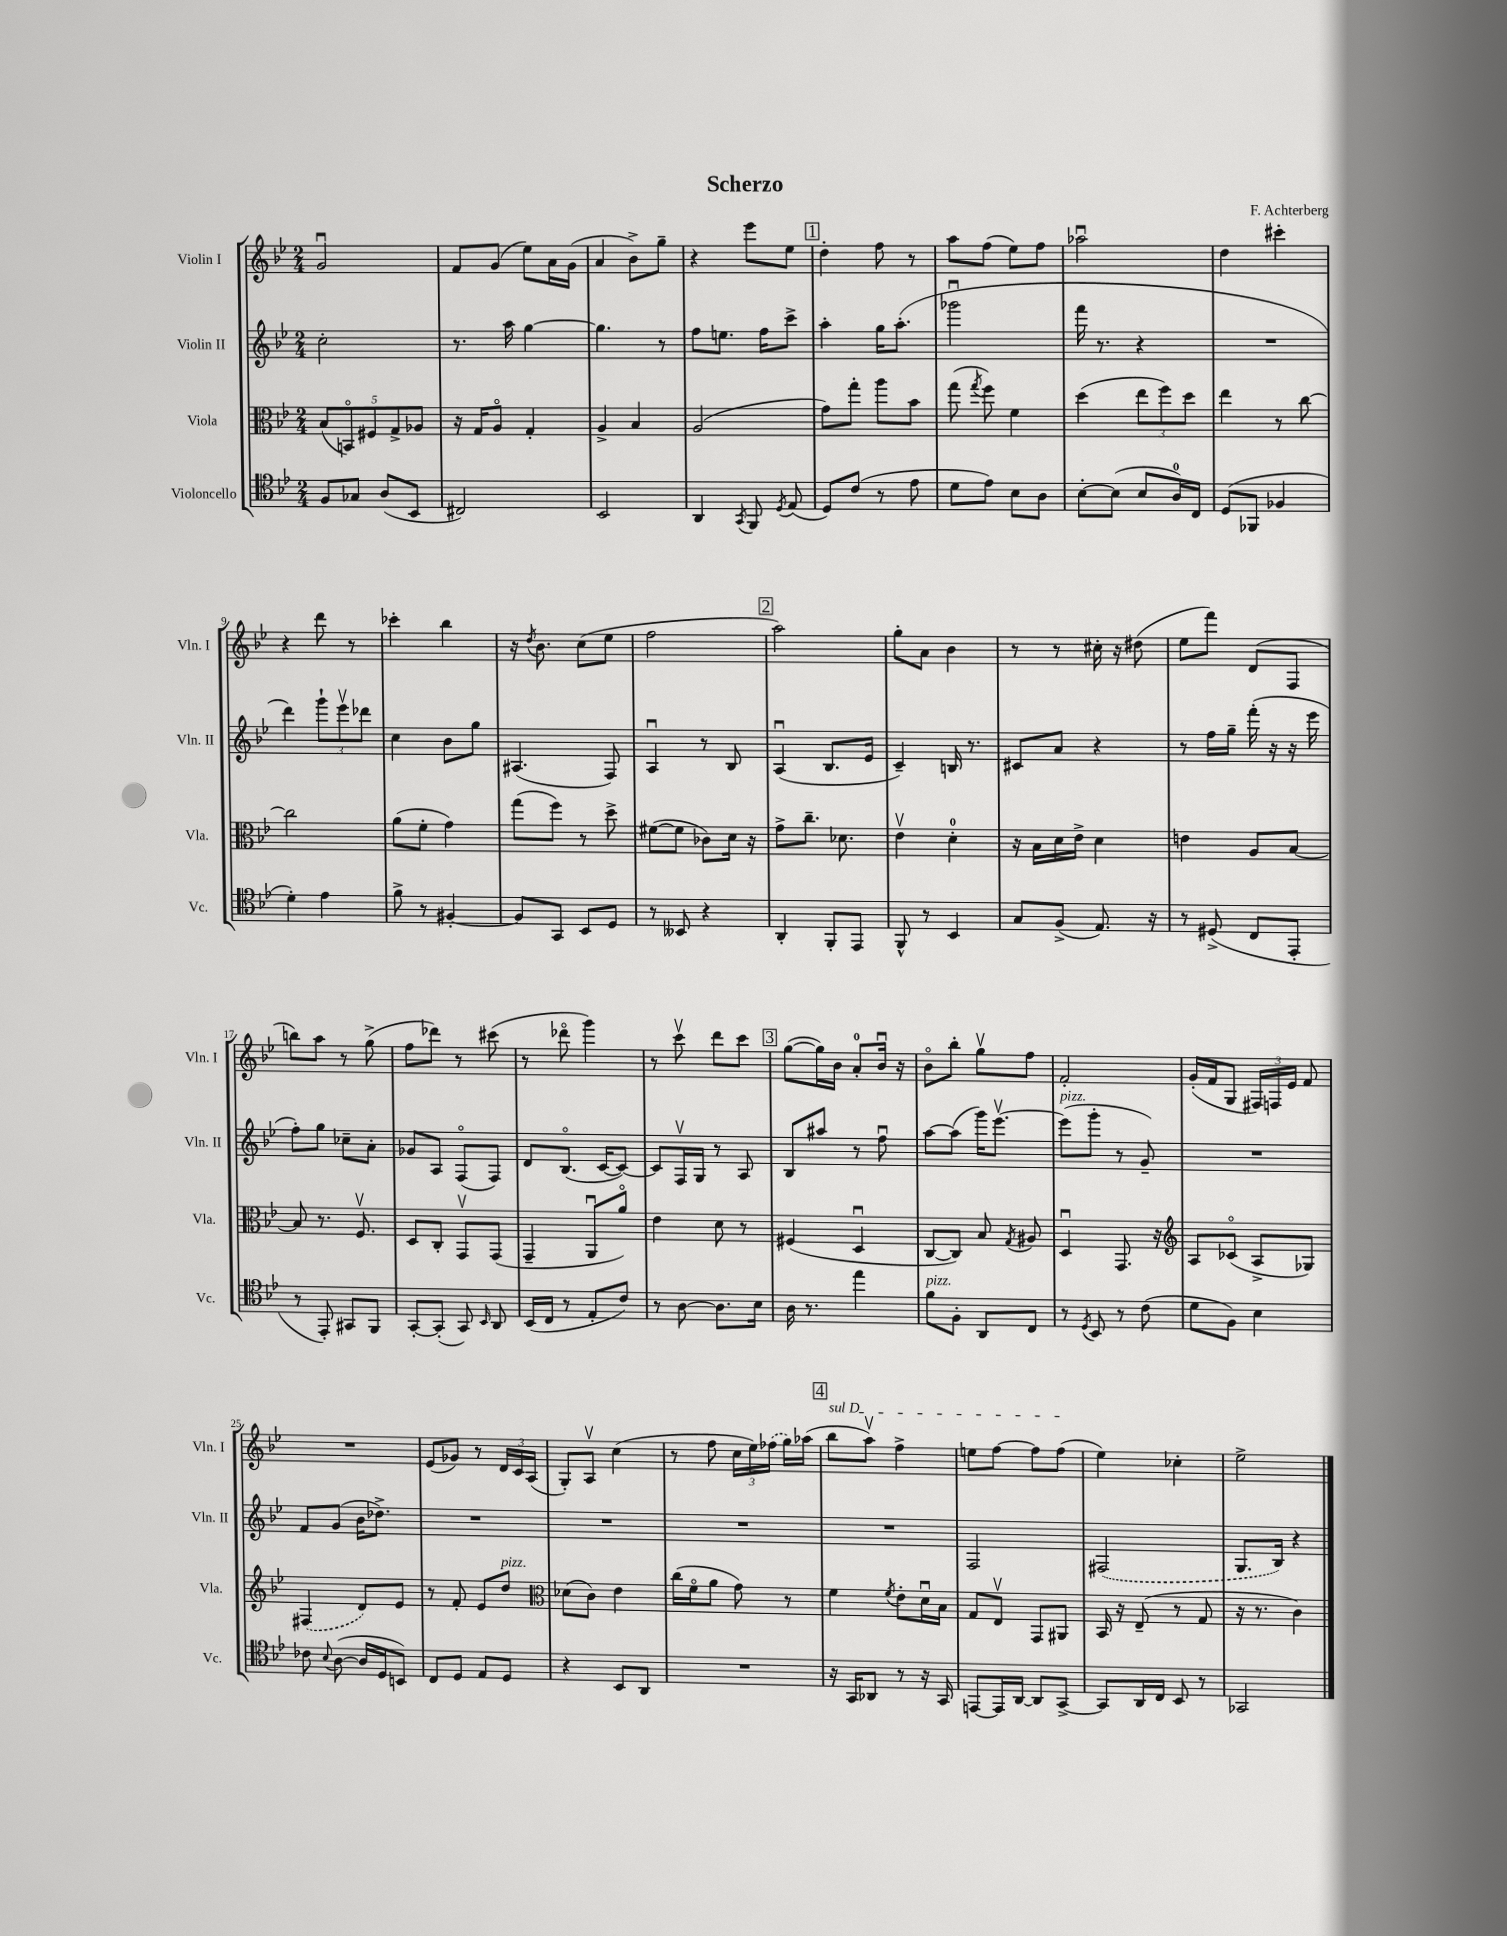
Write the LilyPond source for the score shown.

\header { title = "Scherzo" composer = "F. Achterberg" }
<<
\new StaffGroup <<
\new Staff = "s0" \with { instrumentName = "Violin I" shortInstrumentName = "Vln. I" } {
    \clef treble \key bes \major \numericTimeSignature \time 2/4
    \autoBeamOff g'2\downbow |
    f'8[ g'8]( ees''8[) a'16 g'16]( |
    a'4 bes'8[->) g''8]-- |
    r4 ees'''8[ ees''8] |
    \mark \markup { \box "1" } d''4-. f''8 r8 |
    a''8[ f''8]( ees''8[) f''8] |
    aes''2\downbow |
    d''4 cis'''4-. |
    r4 d'''8 r8 |
    ces'''4-. bes''4 |
    r16 \acciaccatura { d''8 } bes'8. c''8[( ees''8] |
    f''2 |
    \mark \markup { \box "2" } a''2) |
    g''8[-. a'8] bes'4 |
    r8 r8 cis''16-. r16 dis''8( |
    ees''8[ f'''8]) d'8[( f8] |
    b''8[) a''8] r8 g''8->( |
    f''8[ des'''8]) r8 cis'''8( |
    r8 des'''8\flageolet g'''4) |
    r8 c'''8\upbow d'''8[ c'''8] |
    \mark \markup { \box "3" } g''8[~( g''16) bes'16] a'8[-0-. bes'16]\downbow r16 |
    bes'8[\flageolet bes''8]-. g''8[\upbow f''8] |
    f'2-. |
    g'16[-.( f'16 g8] \tuplet 3/2 { fis16[) f16 ees'16] } f'8 |
    R2 |
    ees'8[( ges'8]) r8 \tuplet 3/2 { d'16[ c'16 a16]( } |
    g8[-.) a8]\upbow c''4( |
    r8 f''8 \tuplet 3/2 { c''16[ ees''16) \once \slurDashed fes''16]( } g''16[) aes''16]( |
    \mark \markup { \box "4" } \once \override TextSpanner.bound-details.left.text = \markup { \italic "sul D" } bes''8[\startTextSpan a''8]\upbow) f''4-> |
    e''8[ f''8]~ f''8[ f''8]\stopTextSpan( |
    ees''4) ces''4-. |
    ees''2-> \bar "|." |
}
\new Staff = "s1" \with { instrumentName = "Violin II" shortInstrumentName = "Vln. II" } {
    \clef treble \key bes \major \numericTimeSignature \time 2/4
    \autoBeamOff c''2-. |
    r8. a''16 g''4~ |
    g''4. r8 |
    f''8[ e''8.] f''16[ c'''8]-> |
    \mark \markup { \box "1" } a''4-. g''16[ a''8.]-.( |
    ges'''2\downbow |
    f'''16 r8. r4 |
    R2 |
    d'''4) \tuplet 3/2 { g'''8[-! ees'''8\upbow des'''8] } |
    c''4 bes'8[ g''8] |
    ais4.( f8) |
    a4\downbow r8 bes8 |
    \mark \markup { \box "2" } a4\downbow( bes8.[ ees'16] |
    c'4--) b16 r8. |
    cis'8[ a'8] r4 |
    r8 f''16[ g''16]-- f'''16-.( r16 r16 ees'''16 |
    f''8[-.) g''8] ces''8[-- a'8]-. |
    ges'8[ a8] f8[\flageolet( f8]) |
    d'8[ bes8.]\flageolet( c'16[~ c'8]~) |
    c'8[ f16\upbow g16] r8 a8 |
    \mark \markup { \box "3" } bes8[ ais''8] r8 f''8\downbow |
    a''8[~ a''8]( g'''16[) ees'''8.]~\upbow |
    ees'''8[^\markup { \italic "pizz." }( g'''8]-. r8 g'8--) |
    R2 |
    f'8[ g'8]( bes'16[ des''8.]->) |
    R2 |
    R2 |
    R2 |
    \mark \markup { \box "4" } R2 |
    f2 |
    \once \slurDashed fis2( |
    g8.[ bes16]) r4 \bar "|." |
}
\new Staff = "s2" \with { instrumentName = "Viola" shortInstrumentName = "Vla." } {
    \clef alto \key bes \major \numericTimeSignature \time 2/4
    \autoBeamOff \tuplet 5/4 { bes8[( b,8\flageolet) fis8 g8-> aes8] } |
    r16 g16[ a8]\flageolet g4-. |
    a4-> bes4 |
    a2( |
    \mark \markup { \box "1" } g'8[) g''8]-. a''8[ bes'8] |
    g''8( \acciaccatura { g''8 } f''8) f'4 |
    d''4( \tuplet 3/2 { ees''8[ f''8) d''8] } |
    ees''4 r8 c''8~ |
    c''2 |
    a'8[( f'8]-. g'4) |
    g''8[( f''8]) r8 d''8-> |
    fis'8[~( fis'8] ces'8[) d'16] r16 |
    \mark \markup { \box "2" } g'8[-> c''8.]-- des'8. |
    ees'4\upbow d'4-0-. |
    r16 bes16[ d'16 ees'16]-> d'4 |
    e'4 a8[ bes8]~ |
    bes8 r8. f8.\upbow |
    d8[ c8]-. g,8[\upbow g,8]( |
    g,4-- a,8[\downbow a'8]\flageolet) |
    ees'4 d'8 r8 |
    \mark \markup { \box "3" } fis4( d4\downbow |
    c8[~ c8]) bes8 \acciaccatura { g8 } ais8 |
    d4\downbow g,8. r16 |
    \clef treble a8[ ces'8]\flageolet( a8[-> ges8]) |
    \once \slurDashed fis4( d'8[) ees'8] |
    r8 f'8-. ees'8[ d''8]^\markup { \italic "pizz." } |
    \clef alto des'8[( c'8]) ees'4 |
    c''16[( f'16\flageolet a'8] g'8) r8 |
    \mark \markup { \box "4" } f'4 \acciaccatura { f'8 } ees'8[-. d'16\downbow bes16] |
    g8[ ees8]\upbow g,8[ ais,8] |
    bes,16 r16 ees8--( r8 g8 |
    r16 r8. c'4) \bar "|." |
}
\new Staff = "s3" \with { instrumentName = "Violoncello" shortInstrumentName = "Vc." } {
    \clef tenor \key bes \major \numericTimeSignature \time 2/4
    \autoBeamOff f8[ ges8] a8[( bes,8] |
    cis2) |
    bes,2 |
    a,4 \acciaccatura { g,8 } f,8 \acciaccatura { d8 } ees8( |
    \mark \markup { \box "1" } d8[) c'8]( r8 ees'8 |
    d'8[ ees'8]) bes8[ a8] |
    bes8[~-. bes8]( bes8[ a16-0) c16] |
    d8[( fes,8] fes4 |
    d'4-.) ees'4 |
    f'8-> r8 fis4~-. |
    fis8[ g,8] bes,8[ d8] |
    r8 beses,8 r4 |
    \mark \markup { \box "2" } a,4-. f,8[-. ees,8] |
    f,8-^ r8 bes,4 |
    g8[ f8]->( ees8.) r16 |
    r8 dis8->( c8[ ees,8]-. |
    r8 ees,8-.) gis,8[ f,8] |
    g,8[~-. g,8]-.( g,8) \grace { bes,16 } a,8 |
    bes,16[( c16] r8 ees8[-. c'8]) |
    r8 a8~ a8.[ bes16] |
    \mark \markup { \box "3" } a16 r8. ees''4 |
    f'8[^\markup { \italic "pizz." } f8]-. a,8[ c8] |
    r8 \acciaccatura { d8 } bes,8 r8 c'8( |
    d'8[ f8]) bes4 |
    ces'8 \appoggiatura { bes8 } a8~( a16[ d16 b,8]) |
    c8[ d8] ees8[ d8] |
    r4 bes,8[ a,8] |
    R2 |
    \mark \markup { \box "4" } r16 g,16[ aes,8] r8 r16 g,16 |
    e,8[~ e,16 a,16]~ a,8[ g,8]~-> |
    g,8[ a,16 c16] bes,8 r8 |
    ges,2 \bar "|." |
}
>>
>>
